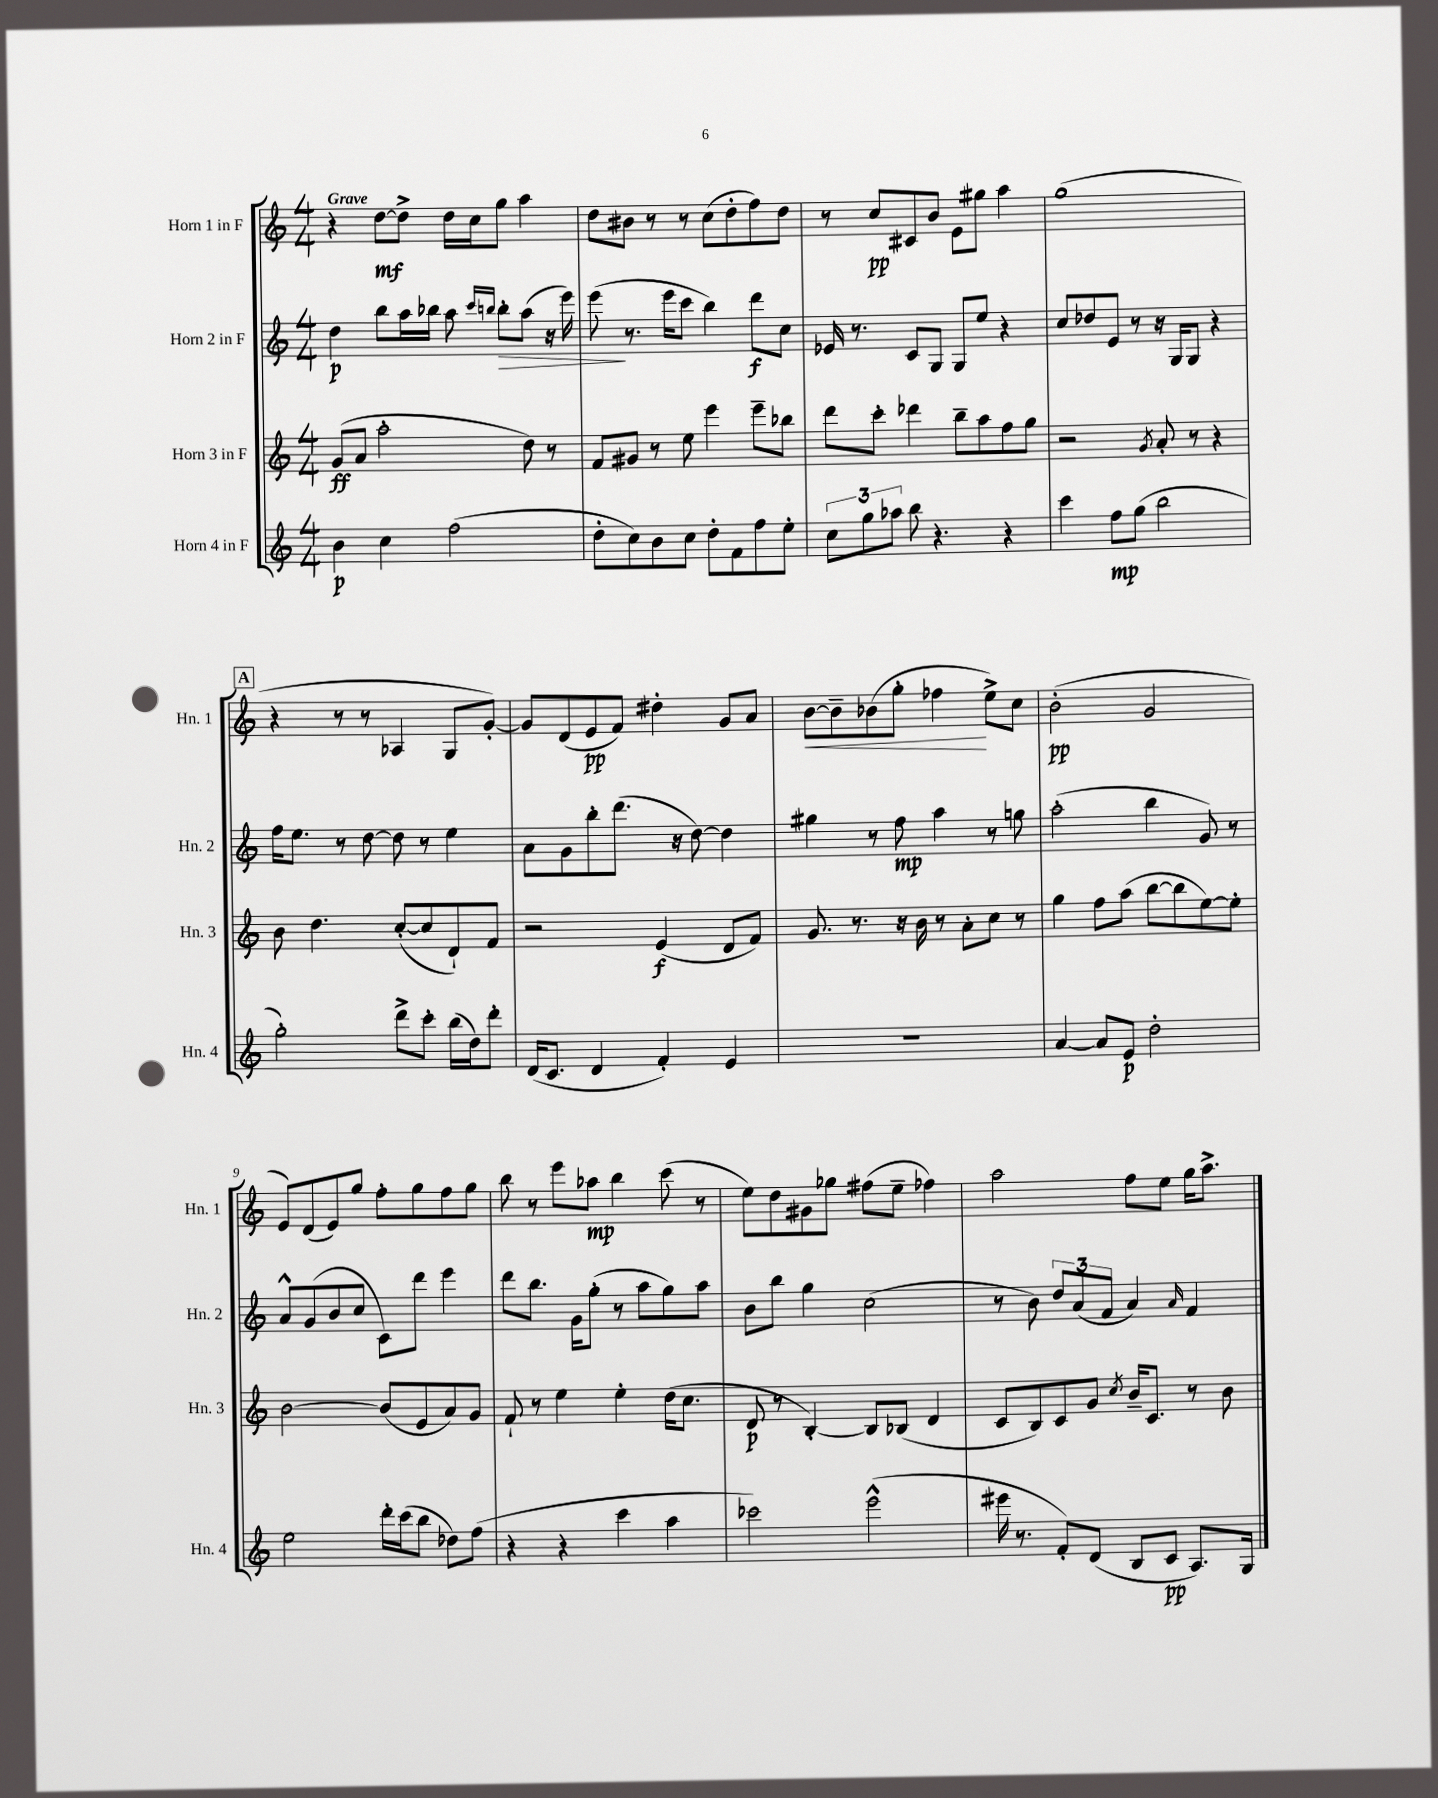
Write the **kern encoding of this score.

**kern	**kern	**kern	**kern
*staff4	*staff3	*staff2	*staff1
*clefG2	*clefG2	*clefG2	*clefG2
*k[]	*k[]	*k[]	*k[]
*M4/4	*M4/4	*M4/4	*M4/4
4b	(8g	4dd	4r
.	8a	.	.
4cc	2aa'	8bb	[8dd
.	.	16aa	8dd^]
.	.	16bb-	.
(2ff	.	8aa	16dd
.	.	.	16cc
.	.	16qqccc	.
.	.	16qqbb	.
.	.	8bb'	8gg
.	8dd)	(8aa	4aa
.	8r	16r	.
.	.	16eee)	.
=	=	=	=
8dd'	8f	(8eee	8dd
8cc)	8g#	8.r	8b#
8b	8r	.	8r
.	.	16eee	.
8cc	8ee	8ccc	8r
8dd'	4eee	4bb)	(8cc
8f	.	.	8dd'
8ff	8eee~	8ddd	8ff)
8ee'	8bb-	8cc	8dd
=	=	=	=
12cc	8ddd	16e-	8r
.	.	8.r	.
12gg	.	.	.
.	8ccc'	.	8cc
12aa-	.	.	.
8bb	4ddd-	8c	8c#
4.r	.	8G	8b
.	8bb~	8G	8e
.	8aa	8ee	8gg#
4r	8ff	4r	4aa
.	8gg	.	.
=	=	=	=
4ccc	2r	8cc	(1gg
.	.	8dd-	.
8ff	.	8e	.
(8gg	.	8r	.
.	8qg	.	.
2bb	8a'	16r	.
.	.	16G	.
.	8r	8G	.
.	4r	4r	.
=	=	=	=
2gg')	8b	16ff	4r
.	.	8.ee	.
.	4.dd	.	.
.	.	8r	8r
.	.	[8dd	8r
8ddd^	([8cc'	8dd]	4A-
8ccc'	8cc]	8r	.
(16bb	8d`)	4ee	8G
16dd)	.	.	.
8ddd'	8f	.	[8g')
=	=	=	=
(16d	2r	8a	8g]
8.c	.	.	.
.	.	8g	(8d
4d	.	8bb'	8e
.	.	(8.ddd	8f)
4f')	(4e	.	4dd#'
.	.	16r	.
.	.	[8dd)	.
4e	8d	4dd]	8g
.	8f)	.	8a
=	=	=	=
1r	8.g	4gg#	[8b
.	.	.	8b~]
.	8.r	.	.
.	.	8r	(8b-
.	16r	8ff	8gg'
.	16b	.	.
.	8r	4aa	4ff-
.	8a'	.	.
.	8cc	8r	8ee^)
.	8r	8gg	8cc
=	=	=	=
[4a	4gg	(2aa'	(2b'
8a]	8ff	.	.
8e	(8aa	.	.
2dd'	[8bb	4bb	2g
.	8bb]	.	.
.	[8ee)	8g)	.
.	8ee']	8r	.
=	=	=	=
2ee	[2b	8a^^	8e)
.	.	(8g	(8d
.	.	8b	8e)
.	.	8cc	8gg
16ddd'	(8b]	8c)	8ff'
(16ccc	.	.	.
8bb	8e	8ddd	8gg
8dd-)	8a)	4eee	8ff
(8ff	8g	.	8gg
=	=	=	=
4r	8f`	8ddd	8bb
.	8r	8.bb	8r
4r	4ee	.	8eee
.	.	16g	.
.	.	(8gg'	8aa-
4ccc	4ee'	8r	4bb
.	.	8aa	.
4aa	(16dd	8gg)	(8ccc
.	8.cc	.	.
.	.	8aa	8r
=	=	=	=
2ccc-)	8d	8b	8ee)
.	8r	8bb	8dd
.	[4B')	4gg	8g#
.	.	.	8gg-
(2eee^^	8B]	(2cc	(8ff#
.	(8B-	.	8ee~
.	4d	.	4ff-)
=	=	=	=
16eee#	8c	8r	2aa
8.r	.	.	.
.	8B)	8b)	.
8f')	8c	12dd	.
.	.	(12a	.
(8d	8g	.	.
.	.	12f	.
.	8qcc	.	.
8B	16b~	4a)	8ff
.	8.c	.	.
8c	.	.	8ee
.	.	16qqa	.
8.A)	8r	4f	16gg
.	.	.	8.aa^
.	8b	.	.
16G	.	.	.
==	==	==	==
*-	*-	*-	*-
